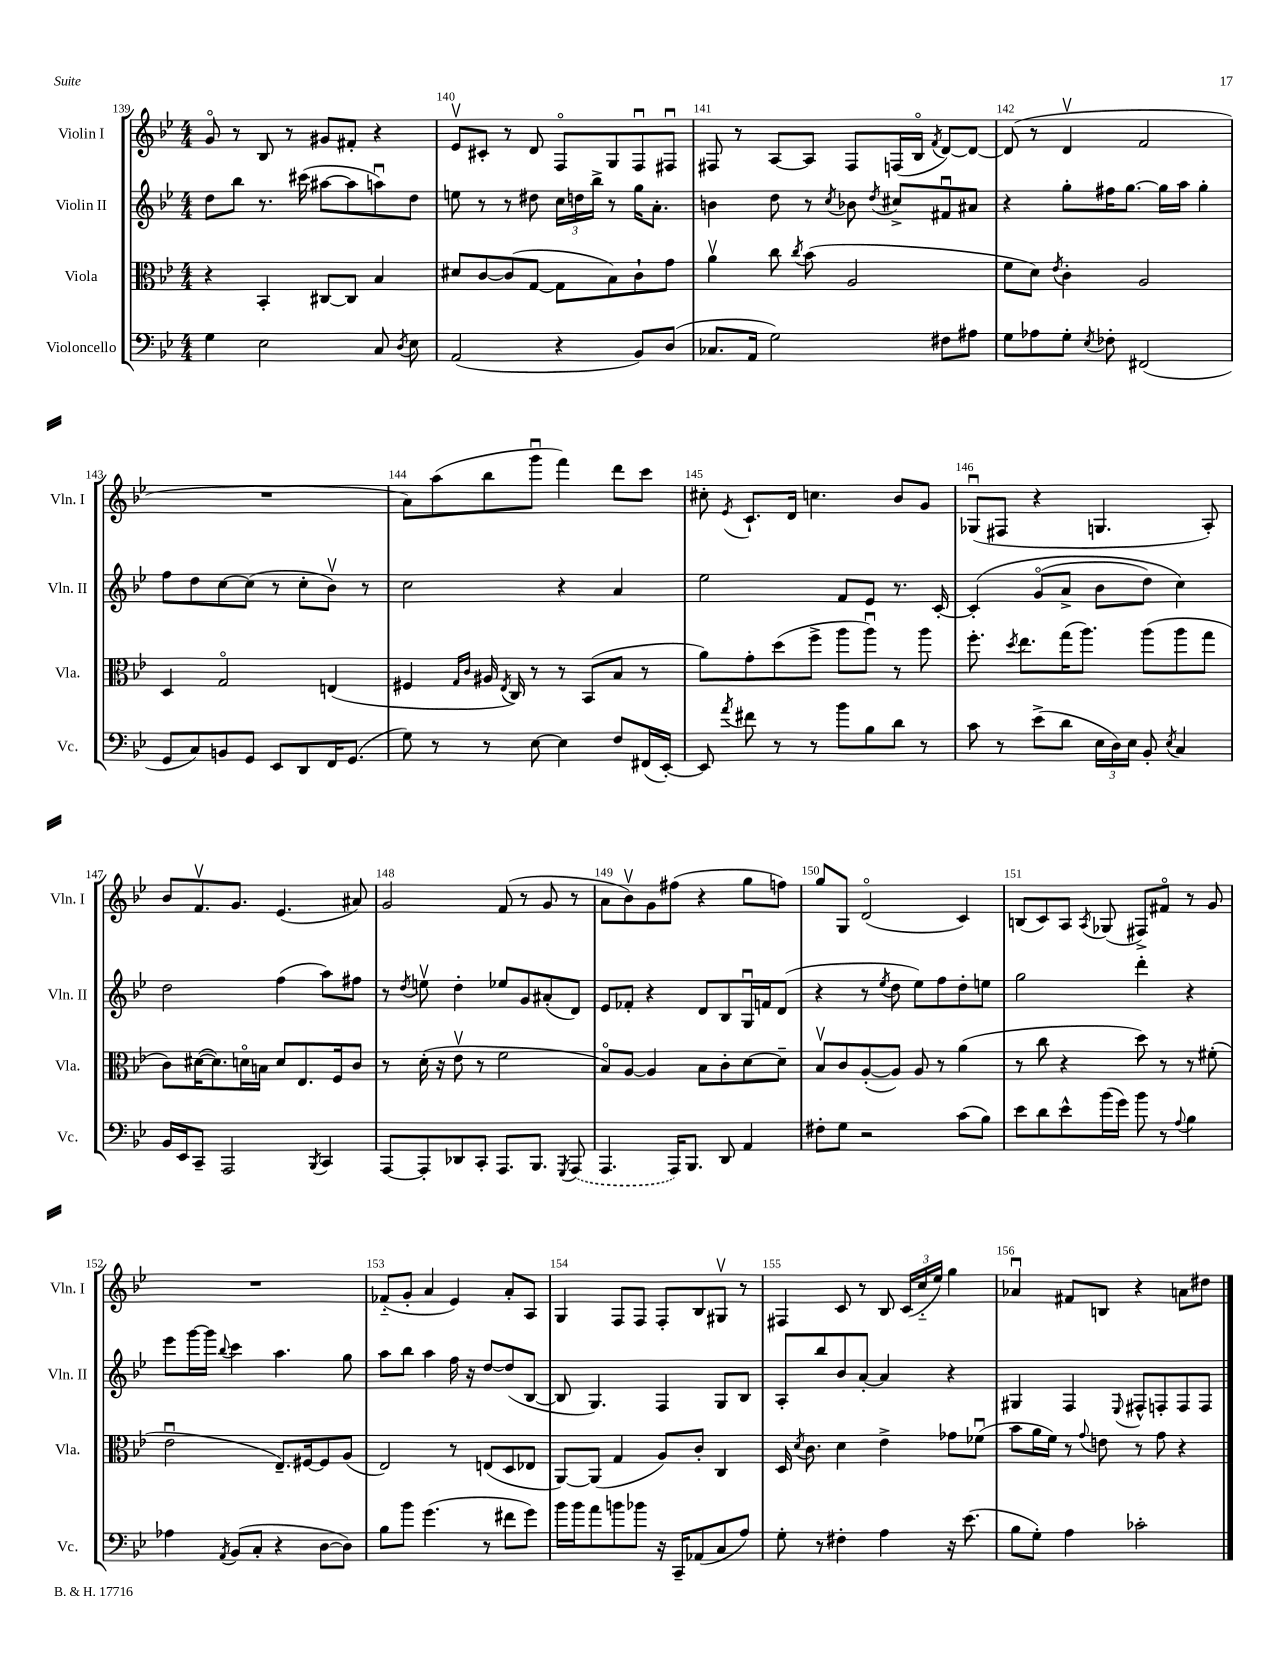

**kern	**kern	**kern	**kern
*staff4	*staff3	*staff2	*staff1
*clefF4	*clefC3	*clefG2	*clefG2
*k[b-e-]	*k[b-e-]	*k[b-e-]	*k[b-e-]
*M4/4	*M4/4	*M4/4	*M4/4
4G\	4r	8dd\L	8go/
.	.	8bb-\J	8r
2E-\	4BB-'/	8.r	8B-/
.	.	.	8r
.	.	(16ccc#\	.
.	[8C#/L	[8aa#\L	8g#/L
.	8C#/]J	8aa#\]	8f#'/J
8C/	4B-/	8aau\)	4r
8qD/	.	.	.
8E-\	.	8dd\J	.
=	=	=	=
(2AA/	8d#/L	8ee\	8e-v/L
.	[8c/	8r	8c#'/J
.	(8c/]	8r	8r
.	[8G/J	8dd#\	8d/
4r	8G\]L	24cc\LL	8Fo/L
.	.	24dd\	.
.	.	24bb-^\JJ	.
.	8B-\)	8r	8G/
8BB-/L)	8c`\	16gg\LK	8Fu/
.	.	8.a'\J	.
(8D/J	8g\J	.	8F#u/J
=	=	=	=
8.C-/L	4av\	4b\	8F#/
.	.	.	8r
16AA/Jk	.	.	.
2G\)	8cc\	8dd\	[8A/L
.	8qcc/	.	.
.	(8b-\	8r	8A/]J
.	.	8qcc/	.
.	2A/	8b-\	8F#/L
.	.	8qdd/	.
.	.	8cc#^/L	(16F/L
.	.	.	16B-o/JJ
.	.	.	8qf/
8F#\L	.	8f#u/	[8d/L)
8A#\J	.	8a#/J	8d/_J
=	=	=	=
8G\L	8f\L	4r	(8d/]
8A-\	8d\J)	.	8r
.	8qe-/	.	.
8G'\J	4c'\	8gg'\L	4dv/
8qE-/	.	.	.
8F-'\	.	16ff#\K	.
.	.	[8.gg\J	.
(2FF#/	2A/	.	2f/
.	.	16gg\]LL	.
.	.	16aa\JJ	.
.	.	4gg'\	.
=	=	=	=
8GG/L	4D/	8ff\L	1r
8C/)	.	8dd\	.
8BB/	2Go/	[8cc\	.
8GG/J	.	(8cc\]J	.
8EE-/L	.	8r	.
8DD/	.	8cc'\L	.
16FF/K	(4E/	8b-v\J)	.
(8.GG/J	.	.	.
.	.	8r	.
=	=	=	=
8G\)	4F#/	2cc\	8a\L)
8r	.	.	(8aa\
.	16qqG/LL	.	.
.	16qqc/JJ	.	.
8r	16A#/	.	8bb-\
.	8qE-/	.	.
.	16C/)	.	.
[8E-\	8r	.	8gggu\J
4E-\]	8r	4r	4fff\)
.	(8BB-/L	.	.
8F/L	8B-/J	4a/	8ddd\L
(16FF#/L	8r	.	8ccc\J
[16EE-'/JJ)	.	.	.
=	=	=	=
8EE-/]	8a\L)	2ee-\	8cc#'\
8qa/	.	.	8qe-/
8f#\	8g'\	.	8.c`/L
8r	(8dd\	.	.
.	.	.	16d/Jk
8r	8ff^\J	.	4.cc\
8b-\L	8aa\L	8f/L	.
8B-\	8aau\J)	8e-/J	.
8d\J	8r	8.r	8b-/L
8r	8aa\	.	8g/J
.	.	[16c'/	.
=	=	=	=
8c\	8.ff'\	&(4c'/]	(8G-u/L
8r	.	.	8F#/J
.	8qdd/	.	.
.	8.ee-\L	.	.
(8e-^\L	.	(8go/L	4r
8d\J	(16gg\K	8a^/J	.
.	8.aa\J)	.	.
24E-\LL	.	8b-\L	4.G/
24D\)	.	.	.
24E-\JJ	.	.	.
8BB-'/	(8aa\L	8dd\J)	.
8qE-/	.	.	.
4C/	8aa\	4cc\&)	.
.	8gg\J	.	8A'/)
=	=	=	=
16BB-/LL	8c\L)	2dd\	8b-/L
16EE-/J	.	.	.
8CC~/J	([16d#\K	.	8.fv/
.	8.d#\])	.	.
2AAA/	.	.	.
.	.	.	8.g/J
.	16do\L	.	.
.	16B\JJ	.	.
.	8d/L	(4ff\	(4.e-/
.	8.E-/	.	.
8qBBB-/	.	.	.
4CC/	.	8aa\L)	.
.	16F/k	.	.
.	8c/J	8ff#\J	8a#/)
=	=	=	=
[8AAA/L	8r	8r	2g/
.	.	8qdd/	.
8AAA'/]	(16d'\	8eev\	.
.	16r	.	.
8DD-/	8e-v\	4dd'\	.
8CC'/J	8r	.	.
8.AAA/L	2f\	8ee-/L	(8f/
.	.	8g/	8r
8.BBB-/J	.	.	.
.	.	(8a#'/	8g/
8qGGG/	.	.	.
(8AAA/	.	8d/J)	8r
=	=	=	=
4.AAA/	8B-o/L)	8e-/L	8a\L
.	[8A/J	8f-'/J	8b-v\)
.	4A/]	4r	8g\
16AAA/LK)	.	.	(8ff#\J
8.BBB-/J	.	.	.
.	8B-\L	8d/L	4r
8DD/	8c'\	8B-/	.
4AA/	[8d\	16Gu/L	8gg\L
.	.	16f/J	.
.	8d~\]J	(8d/J	8ff\J)
=	=	=	=
8F#'\L	8B-v/L	4r	8gg/L
8G\J	8c/	.	8G/J
2r	([8A'/	8r	(2do/
.	.	8qee-/	.
.	8A/]J)	8dd\	.
.	8A/	8ee-\L)	.
.	8r	8ff\	.
(8c\L	(4a\	8dd'\	4c/)
8B-\J)	.	8ee\J	.
=	=	=	=
8e-\L	8r	2gg\	(8B/L
8d\	8cc\	.	8c/)
8e-^^\	4r	.	8A/J
.	.	.	8qA/
(16b-\L	.	.	(8G-/
16g\JJ)	.	.	.
8b-\	8dd\)	4ddd'\	8F#^/L)
8r	8r	.	8f#o/J
8qqA/	.	.	.
4B-\	8r	4r	8r
.	(8f#'\	.	8g/
=	=	=	=
4A-\	2e-u\	8eee-\L	1r
.	.	[16ggg\L	.
.	.	16ggg\]JJ	.
8qAA/	.	8qqbb-/	.
(8BB-/L	.	4ccc\	.
8C'/J	.	.	.
4r	8.E-~/L)	4.aa\	.
.	[16F#/k	.	.
[8D\L	8F#/]	.	.
8D\]J)	(8A/J	8gg\	.
=	=	=	=
8B-\L	2E-/)	8aa\L	(8f-'~/L
8b-\J	.	8bb-\J	8g'/J
(4.g\	.	4aa\	4a/
.	8r	16ff\	4e-/)
.	.	16r	.
8r	(8E/L	[8dd/L	.
8f#\L	8D/	(8dd/]	8a'/L
8g\J)	8E-/J	[8B-/J	8A/J
=	=	=	=
16b-\LL	[8AA/L)	8B-/]	4G/
16b-\J	.	.	.
8a\	(8AA/]J	4.G/)	.
8b\	4G/	.	8F/L
8b-\J	.	.	8F/J
16r	8A/L)	4F/	8F'/L
16CC~/LK	.	.	.
(8AA-/	8c'/J	.	8B-/
8C/	4C/	8G/L	8G#v/J
8A/J)	.	8B-/J	8r
=	=	=	=
8G'\	16D/	8A'/L	4F#/
.	8qd/	.	.
.	8.c\	.	.
8r	.	8bb-/	.
4F#'\	4d\	8b-/	8c/
.	.	[8a'/J	8r
4A\	4e-^\	4a/]	8B-/
.	.	.	(24c/LL
.	.	.	24cc'~/
.	.	.	24ee-/JJ)
16r	8g-\L	4r	4gg\
(8.e-\	.	.	.
.	(8f-u\J	.	.
=	=	=	=
8B-\L	8b-\L	4G#/	4a-u/
8G'\J)	16a\L	.	.
.	16f\JJ)	.	.
4A\	8r	4F/	8f#/L
.	8qqg/	.	.
.	8e\	.	8B/J
.	.	8qqE-/	.
2c-'\	8r	8F#^^/L	4r
.	8g\	8F'/	.
.	4r	8F/	8a\L
.	.	8F/J	8dd#\J
==	==	==	==
*-	*-	*-	*-
